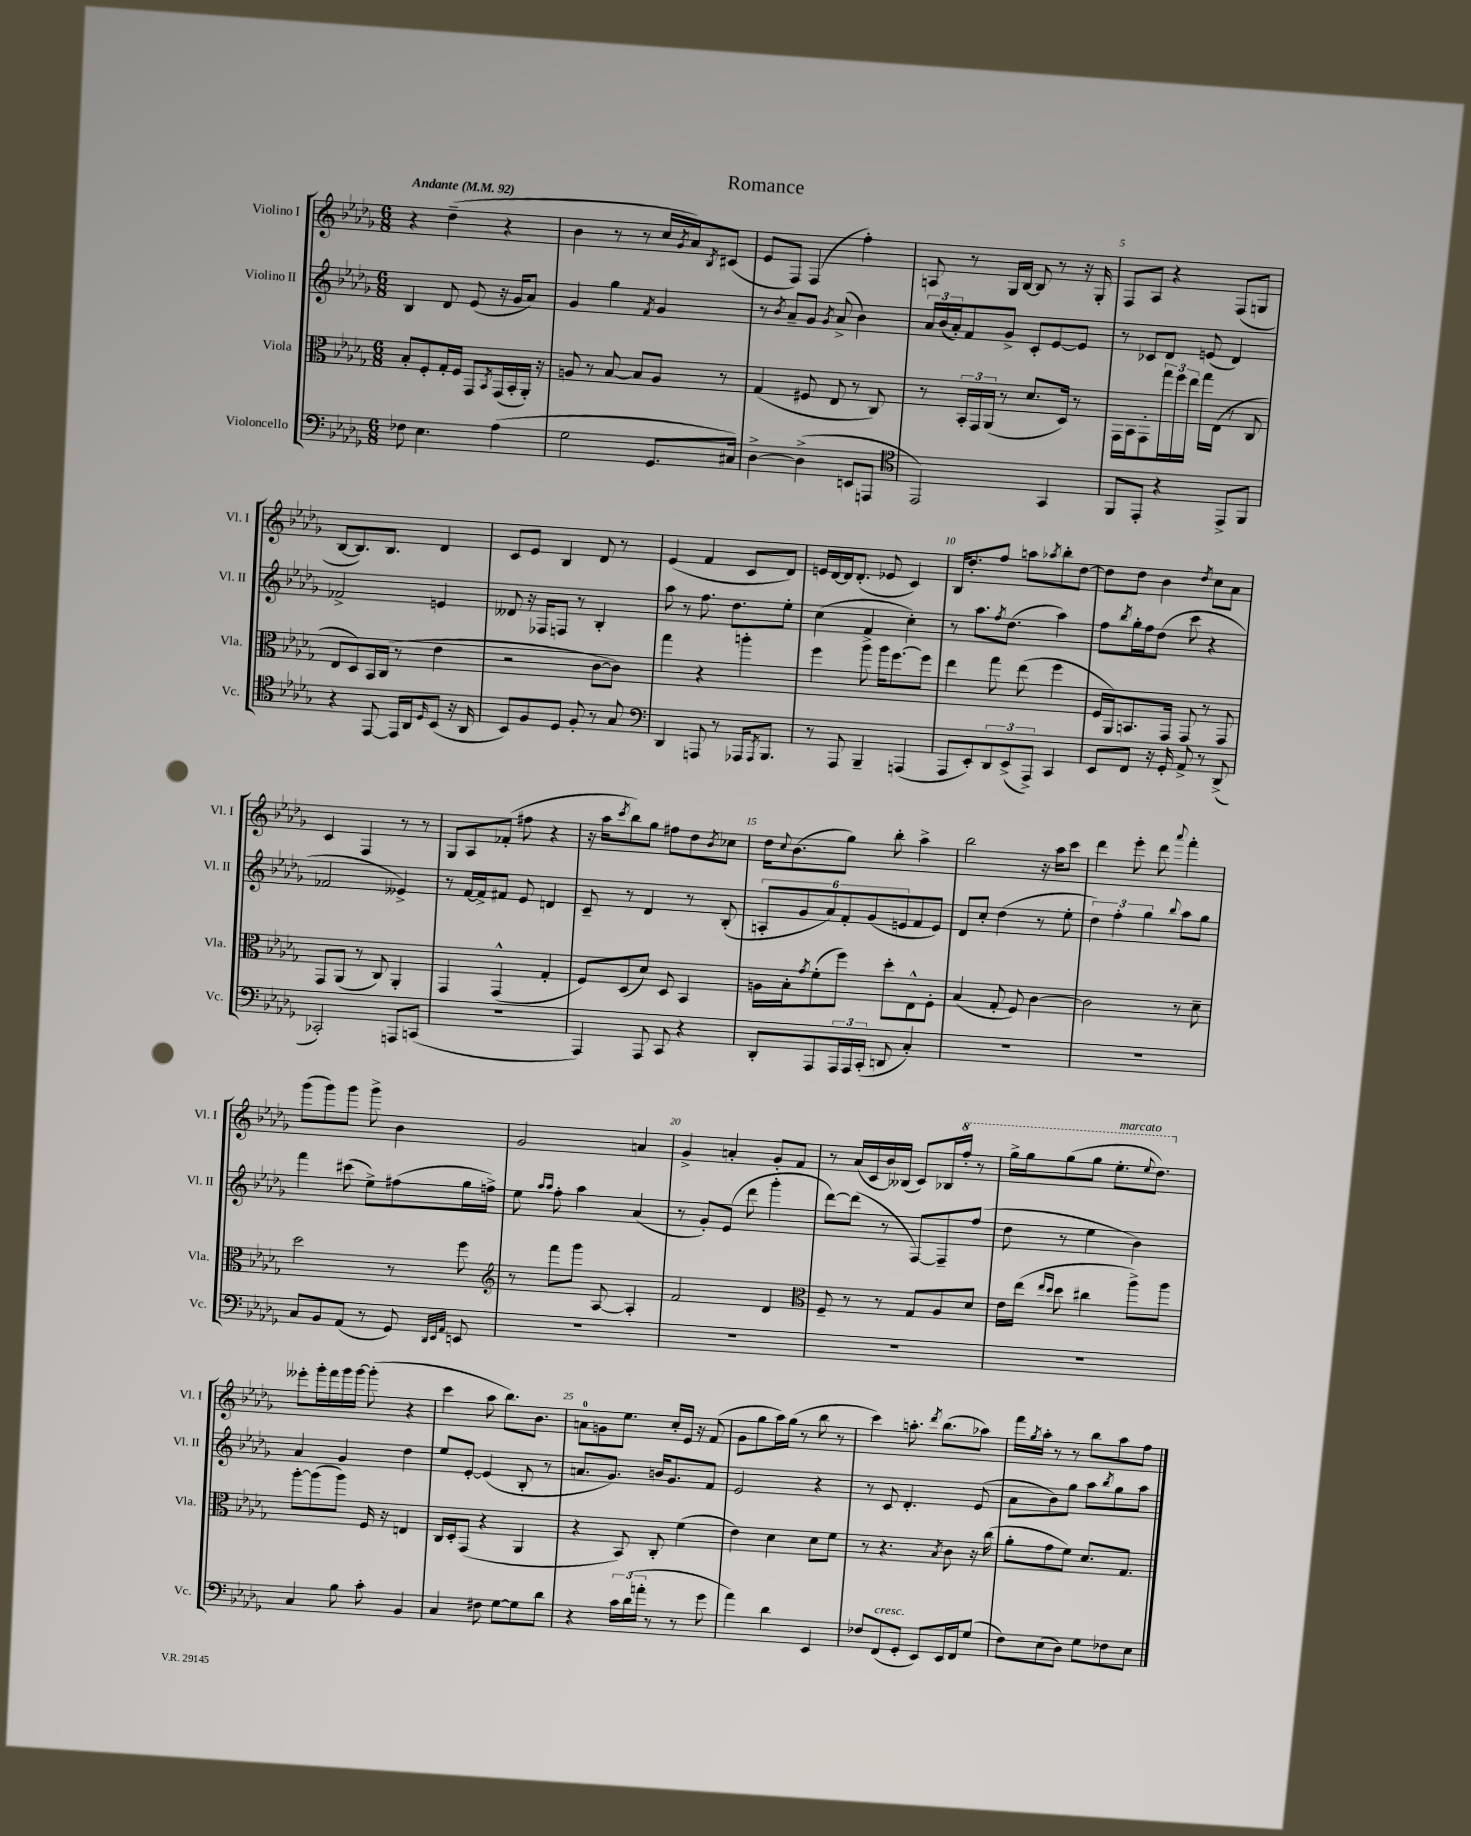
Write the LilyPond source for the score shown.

\header { title = "Romance" }
<<
\new StaffGroup <<
\new Staff = "s0" \with { instrumentName = "Violino I" shortInstrumentName = "Vl. I" } {
    \clef treble \key des \major \numericTimeSignature \time 6/8 \tempo "Andante" 4 = 92
    r4 des''4--( r4 |
    bes'4 r8 r8 c''16 \acciaccatura { ges'8 } aes'16) \acciaccatura { bes8 } cis'8( |
    ees'8 f8) f4( f''4-.) |
    a8 r8 ges16 bes16~ bes8 r8 r16 ges16-. |
    f8 aes8 r4 f8( g8 |
    bes8~ bes8.) bes8. des'4 |
    c'8 ees'8 bes4 des'8 r8 |
    ees'4( f'4 c'8 des'8) |
    e'16 des'16~ des'16 des'8.-.( ees'8 c'4) |
    bes16 des''8.-. f''8 a''8 \acciaccatura { aes''8 } bes''8-. des''8~ |
    des''8 des''8 bes'4 \acciaccatura { des''8 } c''8 aes'8 |
    c'4 f4 r8 r8 |
    ges8 aes8 fes'8-.( fis''8 r4 |
    r16 aes''16 \acciaccatura { c'''8 } bes''8) ges''8 fis''8 des''8 \acciaccatura { bes'8 } ces''8 |
    des''16 \appoggiatura { c''8 } bes'8.( ges''8) bes''8-. aes''4-> |
    bes''2 r16 aes''16 c'''8 |
    des'''4 ees'''8-. des'''8 \appoggiatura { aes'''8 } f'''4-. |
    ges'''8( ges'''8) ges'''8 ges'''8-> bes'4 |
    ges'2 a'4 |
    ges'4-> a'4-. ges'8-. f'8 |
    r8 aes'16( c'16 bes'16) beses16( c'8) bes16 \ottava #1 f'''16-. r8 |
    ges'''16-> ges'''16 ges'''8( ges'''8 ees'''8.-.^\markup { \italic "marcato" } \appoggiatura { ees'''8 } des'''8.) \ottava #0 |
    eeses'''8-. ges'''16-. f'''16 ges'''16 ges'''16~ ges'''8-.( r4 |
    c'''4 aes''8 bes''8.) bes'8. |
    a'8-0 g'8 ees''8. c''16-. ees'16 r16 f'8( |
    ges'8 ges''8 aes''16) ges''16( r8 bes''8 r8 |
    c'''4) a''8.-. \acciaccatura { des'''8 } bes''8.( aes''8) |
    f'''16 \acciaccatura { ges''8 } aes''16-. r8 r8 bes''8 aes''8 f''8 \bar "|." |
}
\new Staff = "s1" \with { instrumentName = "Violino II" shortInstrumentName = "Vl. II" } {
    \clef treble \key des \major \numericTimeSignature \time 6/8
    bes4 des'8 ees'8( r16 ges'16 aes'8) |
    ges'4 ges''4 \acciaccatura { f'8 } ges'4 |
    r8 \acciaccatura { bes'8 } aes'8-- ges'8 \acciaccatura { ges'8 } aes'8->( bes'4) |
    \tuplet 3/2 { aes'16 bes'16( aes'16-.) } f'8 ges'8-> c'8-. ees'8~ ees'8 |
    r8 ces'8 des'8 e'8( des'4) |
    fes'2-> e'4 |
    deses'8 r16 fes16 f8 r8 bes4-. |
    aes''8 r8 f''8. des''8. ees''8-. |
    c''4( f'4 c''4-.) |
    r8 aes''8. \acciaccatura { f''8 } des''8.( aes''4) |
    f''8 \acciaccatura { bes''8 } ges''16-. f''16 des''8( c'''8 r4 |
    fes'2 eeses'4->) |
    r8 f'16~ f'16-> fis'8 ees'8 d'4 |
    c'8-- r8 des'4 r8 bes8-.( |
    \tuplet 6/4 { a8-. ges'8 aes'8) f'8-. ges'8( e'8 } f'8 e'8) |
    des'8 c''8-. des''4( r8 ees''8-. |
    \tuplet 3/2 { des''4) f''4-. ges''4 } \appoggiatura { bes''8 } aes''8 ges''8 |
    f'''4 cis'''8( ees''8->) fis''8( ges''16 f''16->) |
    ees''8 \grace { aes''16 aes''16 } f''8-. aes''4 aes'4( |
    r8 ges'8-.) ees'8( des'''8 ges'''4-. |
    des'''8~) des'''8( r8 f8~) f8-- f''8( |
    des''8 r8 ees''4 bes'4) |
    aes'4 ges'4 des''4 |
    ees''8 ees'8~-. ees'4( bes8-. r8 |
    a'8. ges'8.) b'16 ges'8. f'8 |
    ees'2 r4 |
    r8 c'8 des'4.-. ees'8( |
    aes'8 bes'8) ges''8 aes''8 \acciaccatura { bes''8 } ges''8 aes''8 \bar "|." |
}
\new Staff = "s2" \with { instrumentName = "Viola" shortInstrumentName = "Vla." } {
    \clef alto \key des \major \numericTimeSignature \time 6/8
    bes8-. f8-. ges16-. f16 ges,8 \acciaccatura { bes,8 } ges,16( bes,16-. aes,16-.) r16 |
    a8 r8 bes8~ bes8 a8 r8 |
    ges4( fis8 ees8 r8 c8) |
    r8 \tuplet 3/2 { bes,16-. ges,16 aes,16( } r8 des'8. des16) r8 |
    ges,16 bes,16 ges,8-. \tuplet 3/2 { ges''16 f''16 ees''16 } ges''16 ees16( r8 c8 |
    ees8 des8) bes,16 c16( r8 ees'4 |
    r2 c'8~ c'8) |
    ges''4 r4 a''4-. |
    f''4 aes''8-> aes''16 f''8.~ f''8 |
    ees''4 ges''8 ees''8( f''4 |
    f16 aes,16) b,8. ges,16 ges,8 r8 ges,8 |
    ges,8 aes,8( r8 c8) aes,4-. |
    ges,4 ges,4-^( ges4-. |
    f8) des8( des'8) des8 bes,4 |
    a16 bes16-. \acciaccatura { ges'8 } f'8-.( f''8) des''8-. ees8-^ f8-. |
    bes4( ges8-. f8) c'4~ |
    c'2 r8 des'8-- |
    des''2 r8 f''8 |
    \clef treble r8 f'''8 ges'''8 aes8~ aes4-. |
    f'2 des'4 |
    \clef alto f8-- r8 r8 ges8 aes8 des'8 |
    ees'16 ees''16( \grace { ees''16 des''16 } des''8 cis''4 aes''8->) aes''8 |
    aes''8~-. aes''8( aes''8) f16 r16 e4 |
    c16 des16-. ges,8( r4 aes,4 |
    r4 bes,8) c8-. f'4( |
    ees'4) des'4 des'8 f'8 |
    r8 r4. \acciaccatura { bes8 } c'8 r16 c''16( |
    aes'8-. ges'8 f'8) des'8. ges8. \bar "|." |
}
\new Staff = "s3" \with { instrumentName = "Violoncello" shortInstrumentName = "Vc." } {
    \clef bass \key des \major \numericTimeSignature \time 6/8
    fes8 ees4. aes4( |
    ges2 ges,8. cis16) |
    des4~-> des4->( e,8 a,,8 |
    \clef tenor ees,2) ges,4 |
    f,8 ees,8-. r4 ees,8-> f,8 |
    r4 ees,8~ ees,16 aes,16 \grace { des16 } bes,8( r16 aes,16 |
    bes,8) f8 des8 f8-. r8 ges8 |
    \clef bass des,4 a,,8 r8 aes,,16 \acciaccatura { aes,,8 } bes,,8. |
    r8 aes,,8 bes,,4-- a,,4( |
    aes,,8 ees,8-.) \tuplet 3/2 { des,8 ees,8->( aes,,8->) } c,4 |
    ees,8 f,8 r16 ges,16-. aes,8-> r8 des,8->( |
    ces,2-.) a,,8 c,8( |
    R2. |
    aes,,4) aes,,8 c,8 r4 |
    des,8-. aes,,8 \tuplet 3/2 { aes,,16 aes,,16 c,16-.( } d,8 c4-.) |
    R2. |
    R2. |
    c8 bes,8 aes,8( r8 ges,8) \grace { des,32 ees,32 aes,32 } e,8 |
    R2. |
    R2. |
    R2. |
    R2. |
    c4 bes8 c'8-. bes,4 |
    c4 fis8 ges8~ ges8 des'8 |
    r4 \tuplet 3/2 { c'16 des'16( a'16-. } r8 r8 ges'8 |
    aes'4) des'4 ees,4 |
    fes8 f,8^\markup { \italic "cresc." }( ges,8-. ees,8) ees,16 f,16 ges8( |
    f8) ees8( des8) ges8 fes8 ees8 \bar "|." |
}
>>
>>
\layout { \context { \Score \override BarNumber.break-visibility = ##(#f #t #t) barNumberVisibility = #(every-nth-bar-number-visible 5) } }
